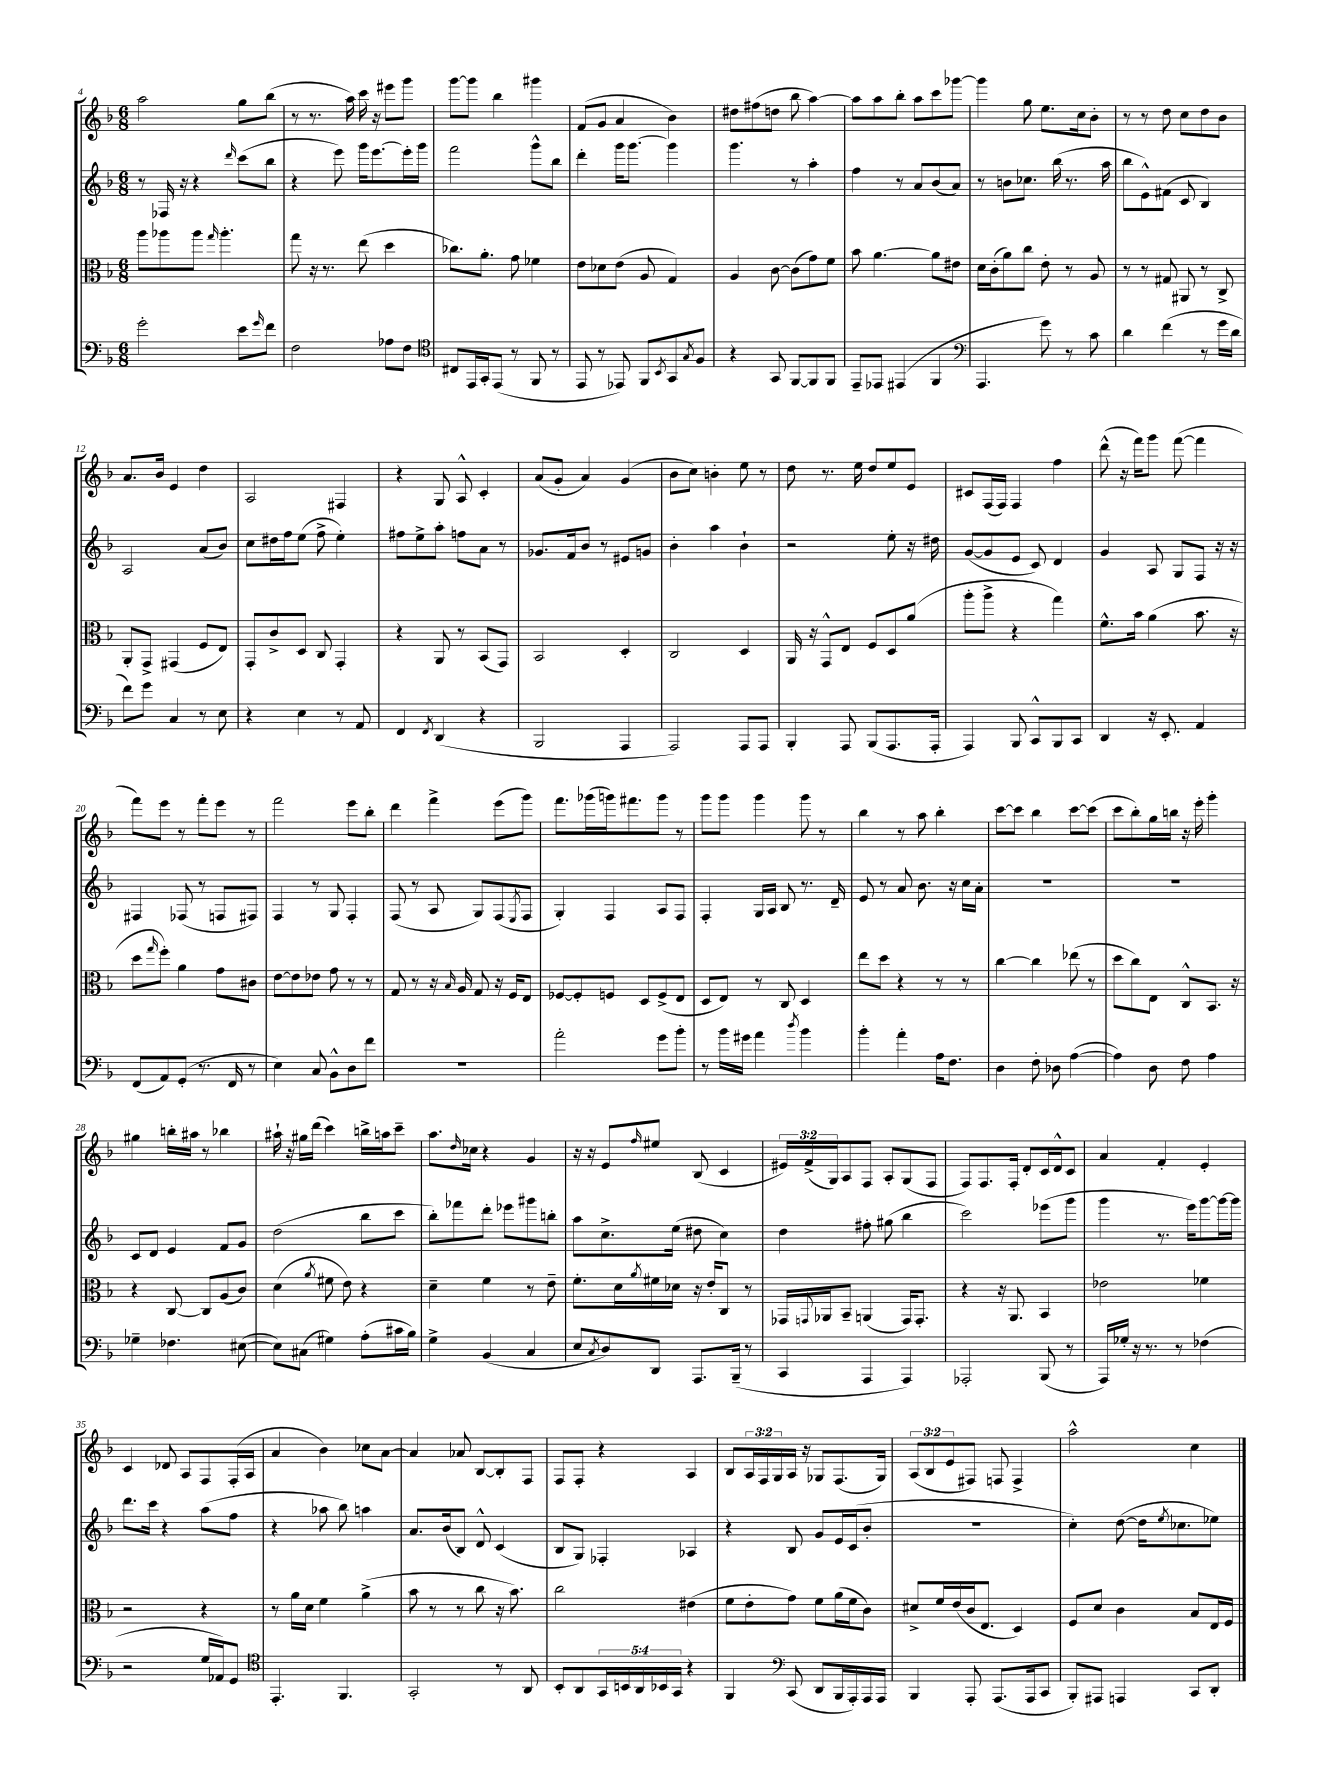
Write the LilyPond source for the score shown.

<<
\new StaffGroup <<
\new Staff = "s0" {
    \clef treble \key f \major \numericTimeSignature \time 6/8 \override Staff.TupletNumber.text = #tuplet-number::calc-fraction-text
    a''2 g''8 bes''8( |
    r8 r8. a''16) c'''16 r16 eis'''8 g'''8 |
    g'''8~ g'''8 bes''4 gis'''4 |
    f'8( g'8 a'4 bes'4) |
    dis''8 fis''8( d''8 bes''8 a''4~) |
    a''8 a''8 bes''8-. a''8 c'''8 ges'''8~ |
    ges'''4 g''8 e''8. c''16 bes'8-. |
    r8 r8 d''8 c''8 d''8 bes'8 |
    a'8. bes'16 e'4 d''4 |
    a2 fis4 |
    r4 g8 a8-^ c'4-. |
    a'8( g'8-. a'4) g'4( |
    bes'8 c''8) b'4-. e''8 r8 |
    d''8 r8. e''16 d''8 e''8 e'8 |
    cis'8 f16( f16) f4 f''4 |
    d'''8-^( r16 f'''16) g'''8 f'''8~( f'''4 |
    f'''8) e'''8 r8 f'''8-. e'''8 r8 |
    f'''2 e'''8 bes''8-. |
    d'''4 f'''4-> e'''8( g'''8) |
    f'''8. ges'''16( g'''16) fis'''8. g'''8 r8 |
    g'''8 g'''8 g'''4 g'''8 r8 |
    bes''4 r8 a''8 bes''4-. |
    c'''8~ c'''8 bes''4 c'''8~ c'''8( |
    c'''8 bes''8-.) g''16 b''16 r16 e'''16-. g'''4-. |
    gis''4 b''16-. ais''16 r8 bes''4 |
    ais''16-! r16 gis''16 d'''16( c'''4) b''16-> a''16 c'''8-- |
    a''8. \grace { d''16 } ces''16 r4 g'4 |
    r16 r16 e'8 \grace { f''16 } eis''8 bes8( c'4 |
    \tuplet 3/2 { eis'16) f'16->( g16) } a8 f8 a8-. g8( f8 |
    f8) f8. f16-. d'8-. c'16 d'16-^ c'8 |
    a'4 f'4-. e'4-. |
    c'4 des'8 a8 f8 f16-.( a16 |
    a'4 bes'4) ces''8 a'8~ |
    a'4 aes'8 bes8~ bes8-. f8 |
    f8 f8-. r4 a4 |
    bes8 \tuplet 3/2 { a16 f16 g16 } a16 r16 ges8 f8.( ges16) |
    \tuplet 3/2 { a8( bes8 e'8 } fis8) f8 f4-> |
    a''2-^ c''4 \bar "|." |
}
\new Staff = "s1" {
    \clef treble \key f \major \numericTimeSignature \time 6/8
    r8 fes16 r16 r4 \grace { d'''16 } c'''8( bes''8 |
    r4 e'''8) g'''16 e'''8.~ e'''16-. g'''16 |
    f'''2 g'''8-^ bes''8 |
    d'''4-. g'''16 g'''8.~ g'''4 |
    g'''4. r8 a''4-. |
    f''4 r8 a'8 bes'8( a'8) |
    r8 b'8 ces''8. bes''16( r8. a''16 |
    bes''8 e'8-^) fis'8( c'8 bes4) |
    a2 a'8( bes'8) |
    c''8 dis''16 f''16 e''8( f''8-> e''4-.) |
    fis''8 e''8-> a''8-. f''8 a'8 r8 |
    ges'8. f'16 bes'8 r8 eis'8 g'8 |
    bes'4-. a''4 bes'4-! |
    r2 e''8-. r16 dis''16 |
    g'8~( g'8 e'8 c'8) d'4 |
    g'4 a8 g8 f8 r16 r16 |
    fis4 fes8( r8 f8 fis8) |
    f4 r8 g8 f4-. |
    f8( r8 a8 g8) f8( \acciaccatura { e8 } f8 |
    g4-.) f4 a8 f8 |
    f4-. g16 a16 bes8 r8. d'16-- |
    e'8 r8 a'8 bes'8. r16 c''16 a'16-. |
    R2. |
    R2. |
    c'8 d'8 e'4 f'8 g'8 |
    d''2( bes''8 c'''8 |
    bes''8-.) fes'''8 d'''8-. ees'''8 gis'''8 b''8-. |
    a''8 c''8.-> e''16( dis''8 c''4) |
    d''4 fis''8-. gis''8( bes''4 |
    c'''2) ees'''8( g'''8 |
    g'''4 r8. e'''16) g'''8~ g'''16~ g'''16 |
    d'''8. c'''16 r4 a''8( f''8 |
    r4 aes''8 bes''8) a''4 |
    a'8. bes'16( bes8) d'8-^ c'4( |
    bes8 g8) fes4-. aes4 |
    r4 bes8 g'8 e'16 c'16( bes'8-. |
    R2. |
    c''4-.) d''8~( d''16 \acciaccatura { e''8 } ces''8. ees''8) \bar "|." |
}
\new Staff = "s2" {
    \clef alto \key f \major \numericTimeSignature \time 6/8
    a''8 aes''8 aes''8 \grace { g''16 } aes''4.-. |
    g''8 r16 r8. e''8( d''4 |
    ces''8.) a'8.-. g'8 fes'4 |
    e'8 des'8 e'8( a8 g4) |
    a4 c'8~ c'8( g'8) f'8 |
    bes'8 a'4.~ a'8 eis'8 |
    d'16 c'16-.( a'8) c''8 e'8-. r8 a8 |
    r8 r8 gis8 ais,8 r8 c8-> |
    a,8-. g,8-> gis,4( f8 e8) |
    g,8-. c'8-> d8 c8 g,4-. |
    r4 a,8 r8 bes,8( g,8) |
    bes,2 d4-. |
    c2 d4 |
    a,16 r16 g,8-^ e8 f8 d8 a'8( |
    a''8-. a''8-> r4 g''4) |
    f'8.-^ bes'16 a'4( bes'8. r16 |
    d''8 \grace { g''16 } f''8-.) a'4 g'8 cis'8 |
    e'8~ e'8 ees'8 g'8 r8 r8 |
    g8 r8 r16 \grace { bes16 } a16 g8 r16 f16 e8 |
    fes8~ fes8-. f8 d8 f8->( e8 |
    d8 e8) r8 c8 d4 |
    e''8 d''8 r4 r8 r8 |
    c''4~ c''4 ees''8( r8 |
    d''8 c''8) e8 c8-^ bes,8. r16 |
    r4 c8~ c8 a8( c'8) |
    d'4( \acciaccatura { a'8 } fis'8 e'8) r4 |
    d'4-- f'4 r8 e'8-- |
    f'8.-. d'16 \acciaccatura { a'8 } fis'16 des'16 r16 e'16-. c8 r8 |
    ges,16 \appoggiatura { g,8 } aes,16 bes,8-- a,4( g,16) g,8.-. |
    r4 r16 a,8. bes,4 |
    ees'2 fes'4 |
    r2 r4 |
    r8 a'16 d'16 f'4 a'4->( |
    bes'8 r8 r8 c''8 r16 bes'8.) |
    c''2 eis'4( |
    f'8 e'8-. g'8) f'8 a'16( f'16 c'8) |
    dis'8-> f'16 e'16( c'16 e8. d4) |
    f8 d'8 c'4 bes8 e16 f16 \bar "|." |
}
\new Staff = "s3" {
    \clef bass \key f \major \numericTimeSignature \time 6/8 \override Staff.TupletNumber.text = #tuplet-number::calc-fraction-text
    g'2-. e'8 \grace { g'16 } f'8 |
    f2 aes8 f8 |
    \clef tenor cis8 e,16 g,16-. e,8( r8 f,8 r8 |
    e,8 r8 ees,8) f,8 \acciaccatura { bes,8 } g,8 \acciaccatura { g8 } f8 |
    r4 g,8 f,8~ f,8 f,8 |
    e,8-- ees,8 eis,4( f,4 |
    \clef bass a,,4. g'8) r8 c'8 |
    d'4 f'4( r8 g'16 d'16 |
    f'8) g'8 c4 r8 e8 |
    r4 e4 r8 a,8 |
    f,4 \acciaccatura { f,8 } d,4( r4 |
    bes,,2 a,,4 |
    a,,2) a,,8 a,,8 |
    bes,,4-. a,,8 bes,,8( a,,8. a,,16-. |
    a,,4) bes,,8 c,8-^ bes,,8 c,8 |
    d,4 r16 e,8.-. a,4 |
    f,8( a,8) g,8-.( r8. f,16 r8 |
    e4) c8 bes,8-^ d8 f'8 |
    R2. |
    a'2-. g'8 bes'8-. |
    r8 bes'16 gis'16 a'4 \acciaccatura { d''8 } bes'4 |
    bes'4-. a'4-. a16 f8. |
    d4 f8-. des8 a4~( |
    a4) d8 f8 a4 |
    ges4-- fes4. eis8~( |
    eis8) cis8( gis4) a8-.( cis'16 bes16) |
    g4-> bes,4( c4 |
    e8 \acciaccatura { c8 } d8) d,8 a,,8. bes,,16--( r8 |
    c,4 a,,4 a,,4) |
    aes,,2-. bes,,8( r8 |
    a,,16) ges16-. r16 r8. r8 fes4( |
    r2 g16 aes,16) g,8 |
    \clef tenor e,4.-. f,4. |
    g,2-. r8 a,8 |
    bes,8-. a,8 \tuplet 5/4 { g,16 b,16 a,16 bes,16 g,16 } r4 |
    f,4 \clef bass c,8( d,8 bes,,16 a,,16-.) a,,16 a,,16 |
    bes,,4 a,,8-. a,,8.( a,,16 c,8 |
    bes,,8-.) ais,,8 a,,4 c,8 d,8-. \bar "|." |
}
>>
>>
\layout { \context { \Score currentBarNumber = #4 } }
